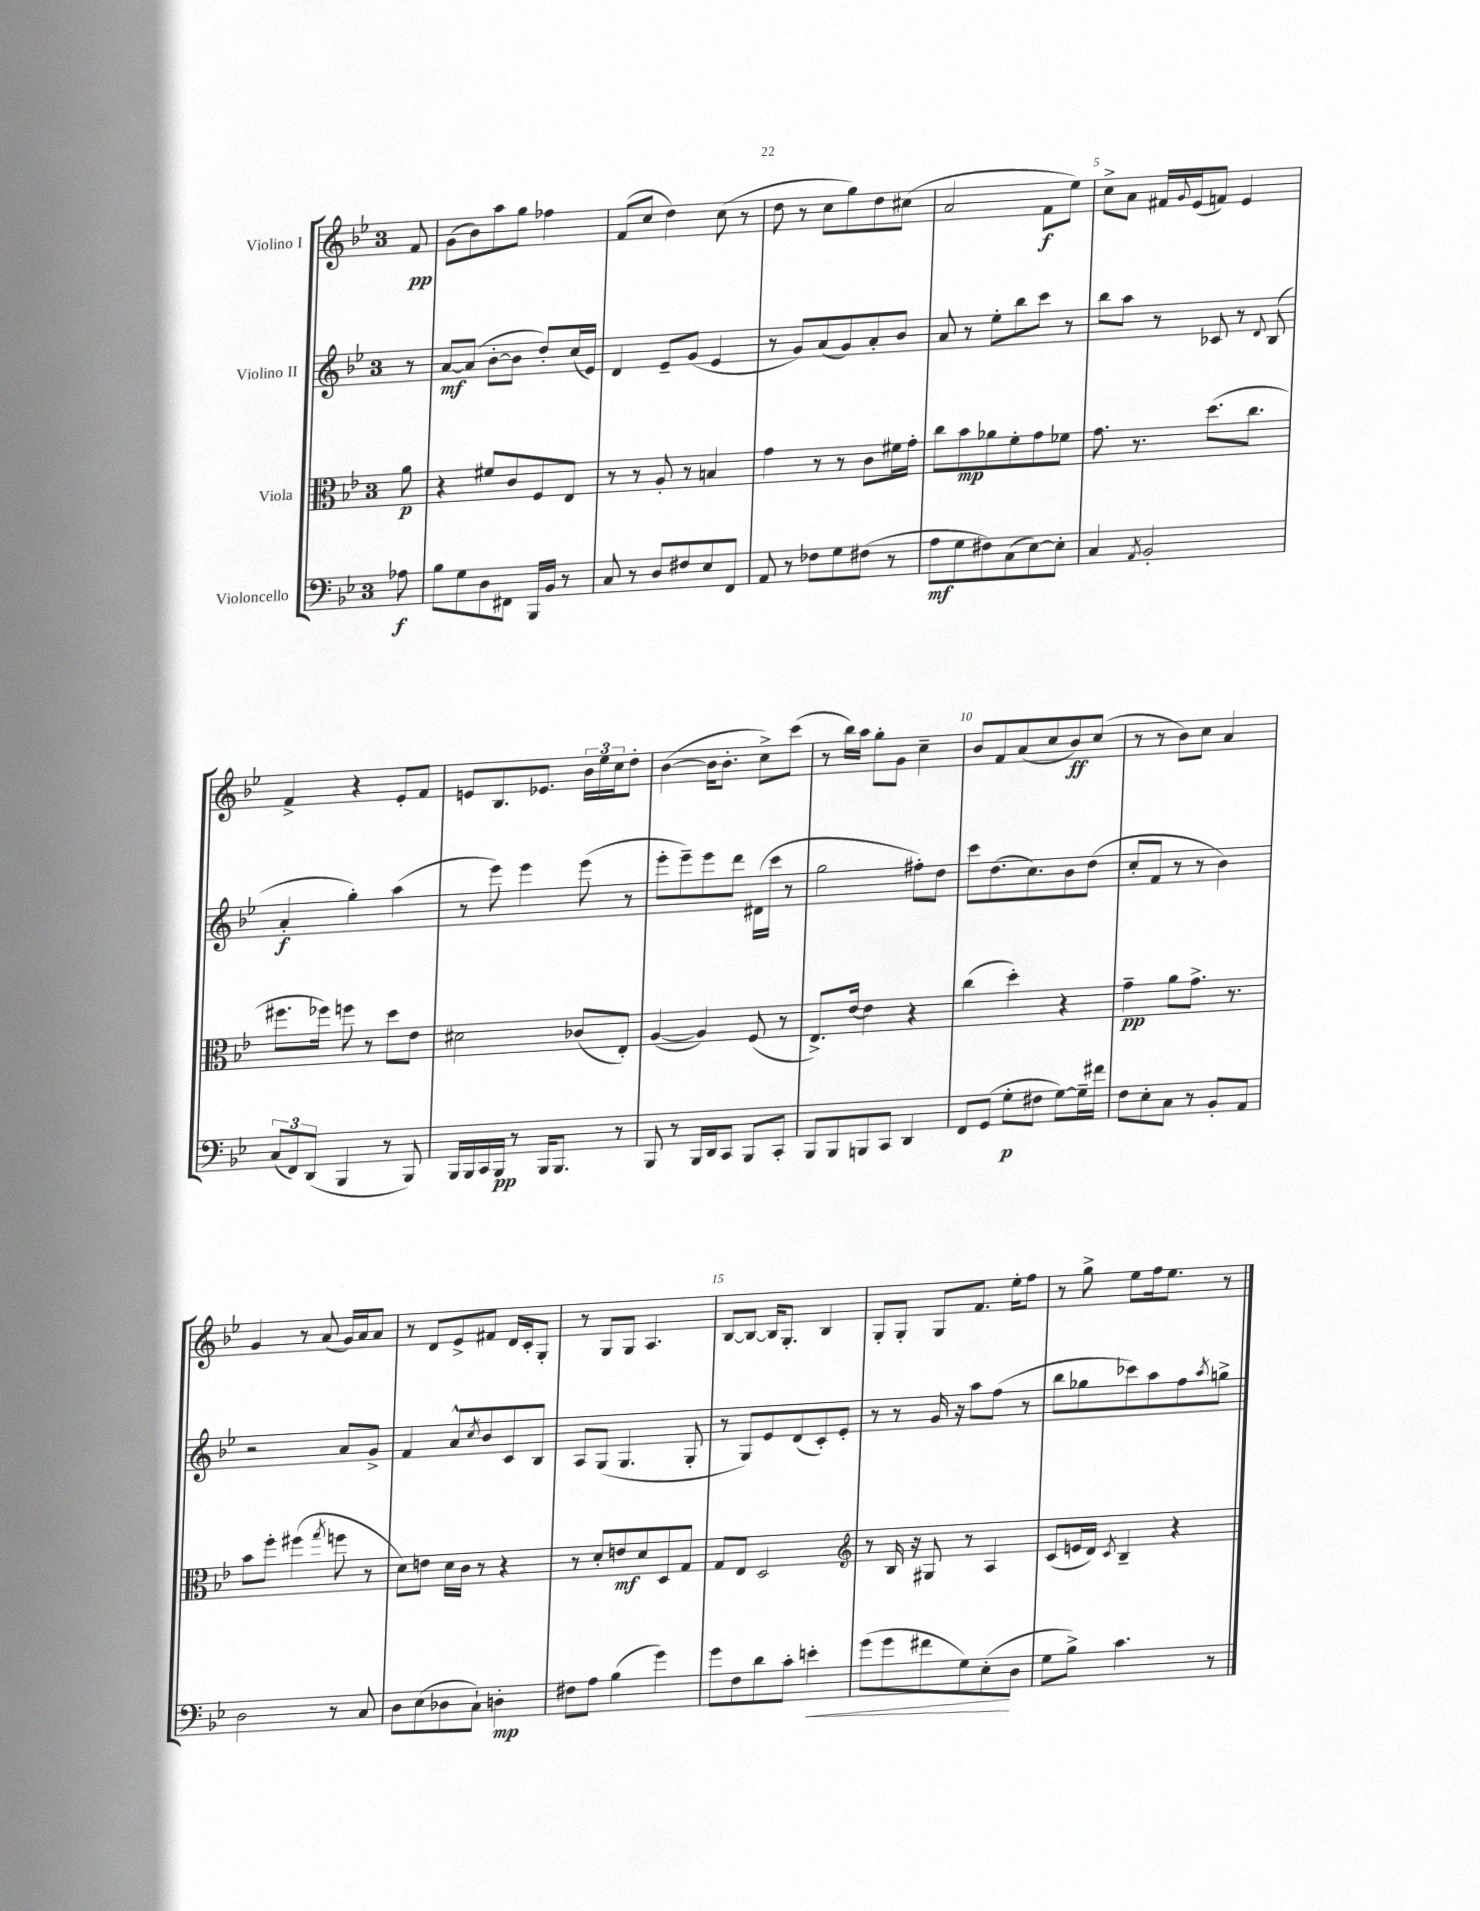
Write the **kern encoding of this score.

**kern	**kern	**kern	**kern
*staff4	*staff3	*staff2	*staff1
*clefF4	*clefC3	*clefG2	*clefG2
*k[b-e-]	*k[b-e-]	*k[b-e-]	*k[b-e-]
*M3/4	*M3/4	*M3/4	*M3/4
8A-\	8a\	8r	8f/
=	=	=	=
8B-\L	4r	[8a/L	(8g\L
8G\	.	(8a/]J	8b-\)
8D\	8f#/L	[8b-'\L	8aa\
8FF#\J	8c/	8b-\]J	8gg\J
16BBB-/LL	8F/	8dd'/L)	4ff-\
16BB-/JJ	.	.	.
8r	8E-/J	(16cc/L	.
.	.	16e-/JJ)	.
=	=	=	=
8C/	8r	4d/	(8f/L
8r	8r	.	8cc/J
8D/L	8A'/	8e-~/L	4dd\)
8F#/	8r	(8g/J	.
8E-/	4B/	4e-/	(8cc\
8FF/J	.	.	8r
=	=	=	=
8AA/	4g\	8r	8dd\
8r	.	8g/L)	8r
8F-\L	8r	(8a/	8cc\L
8G\	8r	8g/)	8gg\)
(8F#\J	8c\L	8a'/	8dd\
8r	16f#\L	8b-/J	(8cc#\J
.	16g'\JJ	.	.
=	=	=	=
8A\L	8cc\L	8a/	2a/
8G\	8b-\	8r	.
8F#\)	8a-\	8ee-'\L	.
(8C\	8f'\	8bb-\	.
[8E-\)	8g\	8ccc\J	8f\L
8E-'\]J	8f-\J	8r	8ee-\J)
=	=	=	=
4C/	8.g\	8bb-\L	8cc^\L
.	.	8aa\J	8a\J
.	8.r	.	.
8qAA/	.	.	.
2BB-'/	.	8r	16f#/LL
.	.	.	8qqg/
.	.	.	(16e-/J
.	(8.dd\L	8c-/	8f/J)
.	.	8r	4e-/
.	8.cc\J	.	.
.	.	8qqd/	.
.	.	(8B-/	.
=	=	=	=
(12C/L	8.ff#\L	4a'/	4f^/
12FF/)	.	.	.
(12DD/J	.	.	.
.	16ff-\Jk)	.	.
4BBB-/	8ff\	4gg'\)	4r
.	8r	.	.
8r	8dd\L	(4aa\	8e-'/L
8BBB-/)	8e-\J	.	8f/J
=	=	=	=
16BBB-/LL	2d#\	8r	8e/L
16BBB-/	.	.	.
16CC/	.	8eee-\)	8.B-/
16BBB-/JJ	.	.	.
8r	.	4eee-\	.
.	.	.	8.e-/J
16BBB-/LK	.	.	.
8.BBB-/J	.	.	.
.	(8c-/L	(8eee-\	24b-\LL
.	.	.	24ee-\
.	.	.	24cc\J
8r	8E-'/J)	8r	8dd'\J
=	=	=	=
8BBB-/	([4A/	8eee-'\L	([4b-\
8r	.	8eee-~\)	.
16BBB-/LL	4A/])	8eee-\	16b-\]LK
16DD/J	.	.	8.b-'\J
8CC/J	.	8ddd\J	.
8BBB-/L	(8F/	(16d#\LL	8cc^\L)
.	.	16ccc\JJ	.
8CC'/J	8r	8r	(8ccc\J
=	=	=	=
8BBB-/L	8.E-^/L)	2gg\	8r
8BBB-/	.	.	16bb-\LL)
.	[16e-/Jk	.	16aa\JJ
8BBB/	4e-\]	.	8gg'\L
8CC/J	.	.	8g\J
4DD/	4r	8ff#'\L)	4cc~\
.	.	8dd\J	.
=	=	=	=
8FF/L	(4cc\	8ccc\L	8b-/L
(8GG/J	.	(8.dd\	8f/
8G'\L	4dd'\)	.	(8a/
.	.	8.cc\)	.
8F#\J	.	.	8cc/
[8G\L)	4r	8b-\	8b-/)
16G~\]L	.	(8dd\J	(8cc/J
16f#\JJ	.	.	.
=	=	=	=
8F\L	4g~\	8cc'/L	8r
8E-'\	.	8f/J	8r
8C\J	8a\L	8r	8b-\L)
8r	8.g^\J	8r	8cc\J
8BB-'/L	.	4b-\)	4a/
.	8.r	.	.
8AA/J	.	.	.
=	=	=	=
2D\	8b-\L	2r	4g/
.	8ff'\J	.	.
.	(4ff#\	.	8r
.	.	.	(8a/
.	8qgg/	.	.
8r	8ff\	8a/L	16g/LL)
.	.	.	16a/J
8C/	8r	8g^/J	8a/J
=	=	=	=
8D\L	8d\L)	4f/	8r
(8E-\	8e\J	.	8d/L
8D-\	16d\LL	8a^^/L	8e-^/
.	16c\JJ	.	.
.	.	8qcc/	.
8C`\J)	8r	8b-/	8f#/J
4D'\	4r	8c/	16d/LL
.	.	.	16c'/J
.	.	8B-/J	8G'/J
=	=	=	=
8F#\L	8r	8A/L	8r
8A\J	8d'/L	(8G/J	8G/L
(4B-\	8e/	4.G/	8G/J
.	8d/	.	4.A/
4g\)	8D/	.	.
.	8G/J	8G'/	.
=	=	=	=
8g\L	8G/L	8r	[8B-/L
8F\	8E-/J	8G/L)	8B-/_J
8d\	2D/	8e-/	16B-/]LK
.	.	.	8.G'/J
8c'\J	.	(8d/	.
4e'\	.	8c'/)	4B-/
.	.	8e-'/J	.
=	=	=	=
*	*clefG2	*	*
(8g\L	8r	8r	8G'/L
8g\	16B-/	8r	8G'/J
.	16r	.	.
8f#\	8G#/	16g/	8G/L
.	.	16r	.
8G\)	8r	8aa\L	8.f/J
(8E-'\	4A/	(8ff\J	.
.	.	.	16ee-'\LK
8D\J	.	8r	8ff\J
=	=	=	=
8G\L	(8c/L	8bb-\L	8r
8B-^\J)	16e/L	8gg-\	8gg^\
.	16d/JJ)	.	.
.	8qc/	.	.
4.c\	4B-~/	8ccc-\)	8ee-\L
.	.	8aa\	16ff\k
.	.	.	8.ee-\J
.	4r	8ff\	.
.	.	8qaa/	.
8r	.	8gg^\J	8r
==	==	==	==
*-	*-	*-	*-
